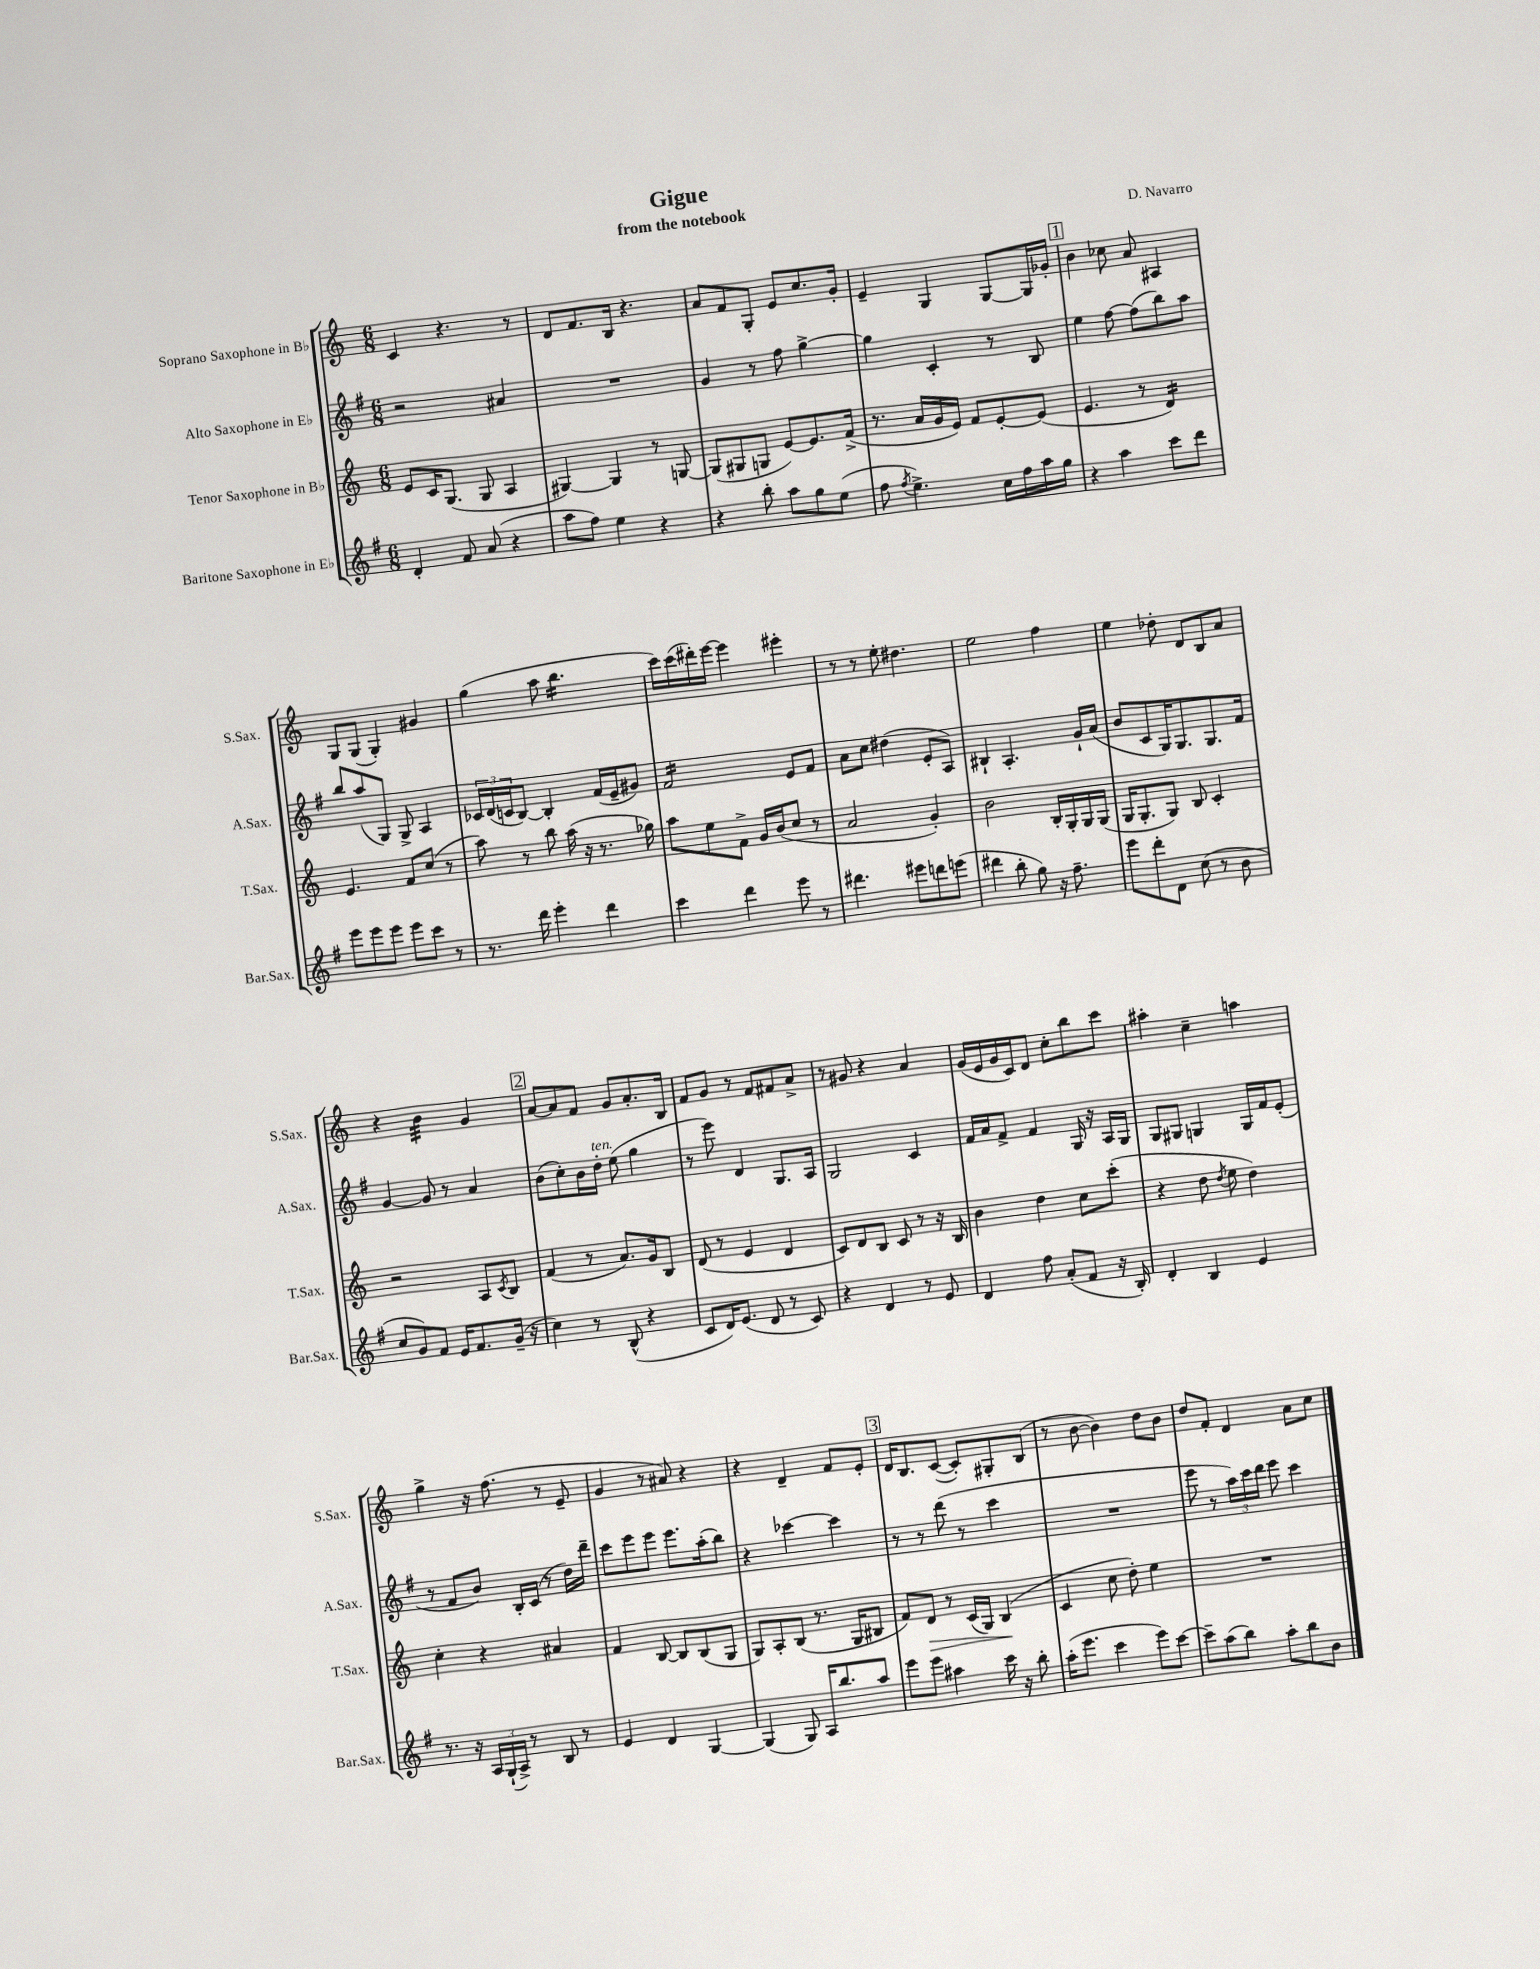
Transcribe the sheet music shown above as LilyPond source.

\header { title = "Gigue" composer = "D. Navarro" subtitle = "from the notebook" }
<<
\new StaffGroup <<
\new Staff = "s0" \with { instrumentName = "Soprano Saxophone in Bb" shortInstrumentName = "S.Sax." } {
    \clef treble \key c \major \numericTimeSignature \time 6/8
    c'4 r4. r8 |
    d'8 f'8. b16 r4. |
    a'8 f'8 g8-. e'8 c''8. g'16-. |
    e'4-- g4 g8~ g16 ges'16-. |
    \mark \markup { \box "1" } b'4 ces''8 a'8 ais4 |
    g8 g8( g4-.) gis'4 |
    g''4( a''8 b''4.:16 |
    c'''16) c'''16( dis'''16-.) e'''16~ e'''4 eis'''4-. |
    r8 r8 e''8-. dis''4. |
    e''2 f''4 |
    e''4 des''8-. d'8 b8 a'8 |
    r4 b'4:32 g'4 |
    \mark \markup { \box "2" } a'8~ a'8 f'8 g'8 a'8.-. b16 |
    f'8 g'8 r8 f'8 fis'8 a'8-> |
    r8 gis'8 r4 a'4 |
    g'16( e'16 g'16 c'16) d'8 c''8-. b''8 c'''8 |
    ais''4-. c''4-- a''4 |
    g''4-> r16 f''8.( r8 e'8-- |
    g'4 r8 ais'8) r4 |
    r4 d'4-- f'8 e'8-. |
    \mark \markup { \box "3" } d'16 b8. c'8~( c'8-.) gis8-. b8( |
    r8 b'8~ b'4) d''8 b'8 |
    d''8 f'8-. d'4 a'8 c''8 \bar "|." |
}
\new Staff = "s1" \with { instrumentName = "Alto Saxophone in Eb" shortInstrumentName = "A.Sax." } {
    \clef treble \key g \major \numericTimeSignature \time 6/8
    r2 ais'4 |
    R2. |
    g'4 r8 fis''8 g''4~-> |
    g''4 c'4-. r8 b8 |
    \mark \markup { \box "1" } e''4 fis''8~ fis''8( b''8) a''8 |
    b''8 a''8( g8) g8-> a4 |
    \tuplet 3/2 { ces'16 d'16( c'16 } b8~) b4-. fis'16( e'16-- gis'8) |
    fis'2:16 e'8 fis'8 |
    a'8 c''8 dis''4( e'8-. a8) |
    bis4-! a4.-. g'16-! a'16( |
    b'8 c'8 g16) g8. g8. fis'16 |
    g'4~ g'8 r8 a'4 |
    \mark \markup { \box "2" } b'8( c''8-.) b'16 d''16-.^\markup { \italic "ten." } e''8( g''4 |
    r8 e'''8) d'4 g8. a16 |
    g2 c'4 |
    fis'16 a'16 fis'8-> fis'4 g16 r16 a16 g16 |
    g8 gis8 g4 g16 fis'16 e'8-.( |
    r8 fis'8 b'8) b16-. c'16( r8 d''16) d'''16-- |
    c'''8 e'''8 e'''8 e'''8. a''16-.( b''8) |
    r4 ces'''4~ ces'''4 |
    \mark \markup { \box "3" } r8 r8 d'''8( r8 c'''4 |
    R2. |
    e'''8 r8 \tuplet 3/2 { a''16) c'''16 d'''16 } e'''8 c'''4 \bar "|." |
}
\new Staff = "s2" \with { instrumentName = "Tenor Saxophone in Bb" shortInstrumentName = "T.Sax." } {
    \clef treble \key c \major \numericTimeSignature \time 6/8
    e'8 c'16 g8.( g8 a4 |
    gis4~) gis4 r8 g8~ |
    g8( gis8 g8 e'8~) e'8. f'16->( |
    r8. a'16 g'16 e'16) f'8 e'8~-. e'8( |
    \mark \markup { \box "1" } e'4. r8 d'4:16) |
    e'4. f'8 c''8( r8 |
    a''8) r8 b''8 a''16( r16 r8. ges''16) |
    a''8 e''8 f'8-> g'16 b'16( c''8 r8 |
    a'2 g'4-.) |
    b'2 b16-. g16-. g16 g16( |
    g16 g8.-. g8) b8 c'4-. |
    r2 a8 \acciaccatura { c'8 } b8 |
    \mark \markup { \box "2" } f'4( r8 a'8.) g'16 b8 |
    d'8( r8 e'4 d'4 |
    c'8) d'8 b8 c'8 r8 r16 b16 |
    b'4 d''4 c''8 c'''8-.( |
    r4 d''8 \acciaccatura { d''8 } e''8 d''4) |
    c''4-. r4 ais'4 |
    f'4 b8~ b8 b8( g8 |
    g8) a8-. b8( r8. g16 bis8 |
    \mark \markup { \box "3" } f'8) d'8\> r8 c'16( g16) b4\!( |
    c'4 c''8 d''8-.) e''4 |
    R2. \bar "|." |
}
\new Staff = "s3" \with { instrumentName = "Baritone Saxophone in Eb" shortInstrumentName = "Bar.Sax." } {
    \clef treble \key g \major \numericTimeSignature \time 6/8
    d'4-. fis'8 a'8( r4 |
    a''8 fis''8) e''4 r4 |
    r4 b''8-. a''8 g''8 e''8( |
    fis''8 \acciaccatura { fis''8 } e''4.->) c''16 fis''16 a''16 g''16 |
    \mark \markup { \box "1" } r4 a''4 c'''8 d'''8 |
    e'''8 e'''8 e'''8 e'''8 c'''8 r8 |
    r8. d'''16 e'''4-. d'''4 |
    c'''4 d'''4 e'''8 r8 |
    dis'''4. eis'''8 d'''8 e'''8( |
    dis'''4 b''8-. g''8) r16 fis''8.-- |
    e'''8 d'''8-. d'8 c''8( r8 b'8 |
    c''8 g'8) fis'8 e'16 fis'8. g'16--( r16 |
    \mark \markup { \box "2" } c''4) r8 b8-^( r4 |
    c'8 d'16) e'8.( d'8 r8 c'8) |
    r4 d'4 r8 e'8 |
    d'4 fis''8 a'8-.( fis'8 r16 b16-.) |
    d'4-. b4 e'4 |
    r8. r16 \tuplet 3/2 { a16 g16-!( a16->) } r8 b8 r8 |
    e'4 d'4 g4~ |
    g4( g8) a16 b''8. a''8 |
    \mark \markup { \box "3" } e'''8 e'''8 ais''4 c'''16 r16 b''8-. |
    a''16-.( e'''8. c'''4 e'''8) c'''8~ |
    c'''8-- a''8( b''8) a''8-. b''8 b'8 \bar "|." |
}
>>
>>
\layout { \context { \Score \remove "Bar_number_engraver" } }
